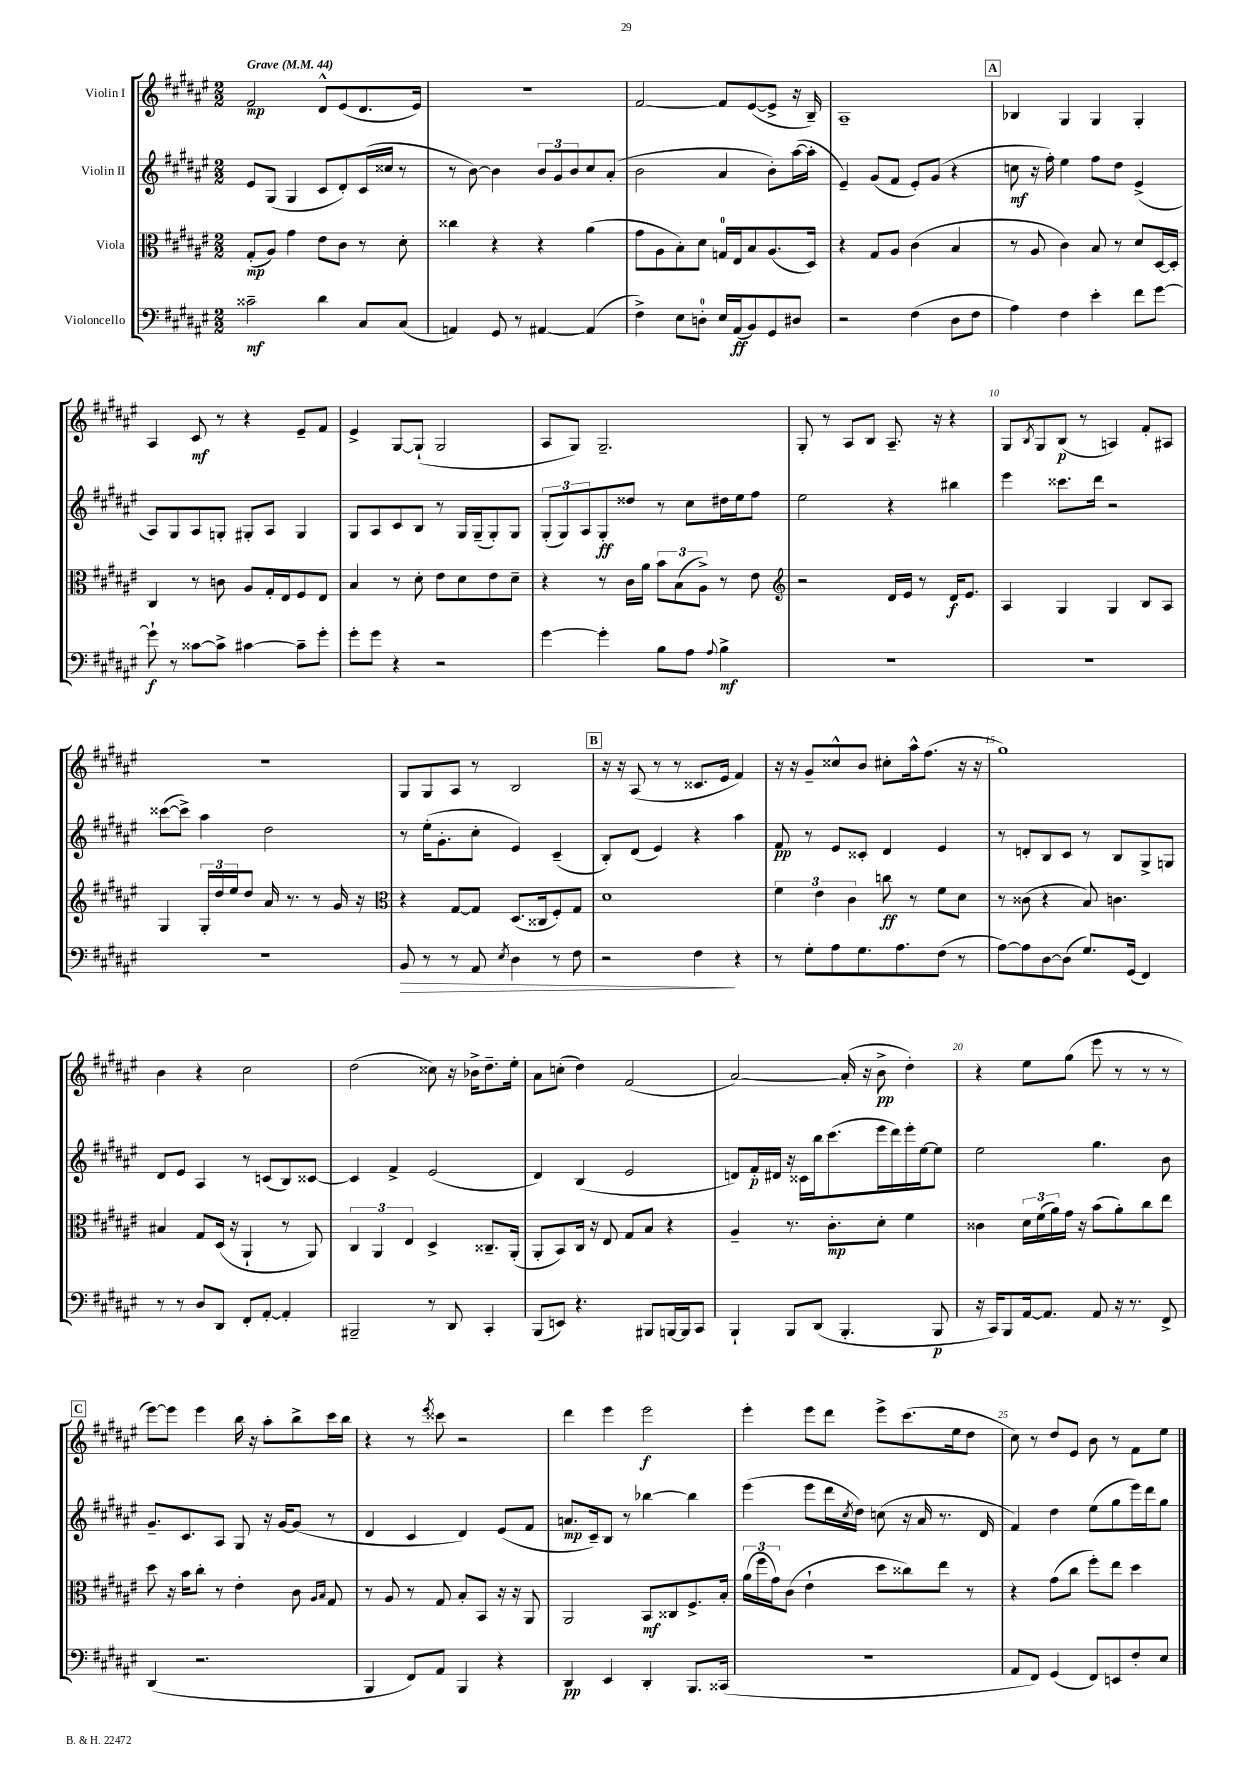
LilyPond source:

<<
\new StaffGroup <<
\new Staff = "s0" \with { instrumentName = "Violin I" } {
    \clef treble \key fis \major \numericTimeSignature \time 2/2 \tempo "Grave" 4 = 44
    fis'2\mp dis'8-^ eis'8( dis'8. eis'16) |
    R1 |
    fis'2~ fis'8 eis'8~( eis'8-> r16 b16--) |
    ais1-- |
    \mark \markup { \box "A" } bes4 gis4 gis4 gis4-. |
    ais4 cis'8\mf r8 r4 eis'8-- fis'8 |
    eis'4-> gis8~ gis8-!( gis2 |
    ais8 gis8) gis2.-- |
    gis8-. r8 ais8 b8 ais8.-- r16 r4 |
    gis8 \acciaccatura { b8 } gis8 b8\p( r8 a4) fis'8-. ais8 |
    r1 |
    gis8 gis8 ais8 r8 b2 |
    \mark \markup { \box "B" } r16 r16 ais8( r8 r8 cisis'8. eis'16 fis'4) |
    r16 r16 gis'8-- cisis''8-^ b'8 cis''8-. ais''16-^ fis''8.( r16 r16 |
    gis''1) |
    b'4 r4 cis''2 |
    dis''2( cisis''8) r16 bes'16-> dis''8.-- eis''16-. |
    ais'8 c''8-.( dis''4) fis'2( |
    ais'2~) ais'16-.( r16 b'8->\pp dis''4-.) |
    r4 eis''8 gis''8( eis'''8 r8 r8 r8 |
    \mark \markup { \box "C" } eis'''8~) eis'''8 eis'''4 b''16 r16 ais''8-. b''8-> cis'''16 b''16 |
    r4 r8 \acciaccatura { eis'''8 } cisis'''8 r2 |
    dis'''4 eis'''4 eis'''2\f |
    eis'''4-. eis'''8 dis'''8 eis'''8-> cis'''8.( eis''16 dis''8 |
    cis''8) r8 dis''8 eis'8 b'8 r8 fis'8 eis''8 \bar "|." |
}
\new Staff = "s1" \with { instrumentName = "Violin II" } {
    \clef treble \key fis \major \numericTimeSignature \time 2/2
    eis'8 gis8( gis4 cis'8 dis'8-.) cis'16( cisis''16 r8 |
    r8 b'8~) b'4 \tuplet 3/2 { b'8 gis'8 b'8 } cis''8 ais'8-.( |
    b'2 ais'4 b'8-.) ais''16~( ais''16-. |
    eis'4--) gis'8( fis'8 eis'8-.) gis'8( r4 |
    \mark \markup { \box "A" } c''8\mf r16 fis''16-.) eis''4 fis''8 dis''8 eis'4->( |
    ais8) gis8 ais8 g8-. gis8-. ais8 gis4 |
    gis8 ais8 cis'8 b8 r8 gis16 gis16--( gis8-.) gis8 |
    \tuplet 3/2 { gis8-.( gis8) ais8 } gis8-.\ff disis''8 r8 cis''8 dis''16 eis''16 fis''8 |
    eis''2 r4 bis''4 |
    eis'''4 cisis'''8. dis'''16 r2 |
    cisis'''8~( cisis'''8->) ais''4 dis''2 |
    r8 eis''16-.( gis'8.-. cis''8-. eis'4) cis'4--( |
    \mark \markup { \box "B" } b8-.) dis'8( eis'4) r4 ais''4 |
    fis'8\pp r8 eis'8 cisis'8-. dis'4 eis'4 |
    r8 d'8-. b8 cis'8 r8 b8 gis8-> g8 |
    dis'8 eis'8 ais4 r8 c'8( b8) cisis'8~ |
    cisis'4 fis'4-> eis'2( |
    dis'4) b4( eis'2 |
    d'8) fis'16-.\p dis'16 r16 cisis'16 b''16 cis'''8.( eis'''16 dis'''16) eis'''16-. eis''16~ eis''8 |
    eis''2 gis''4. b'8 |
    \mark \markup { \box "C" } gis'8.-- cis'8. ais8 gis8 r16 gis'16~ gis'8( r8 |
    dis'4 cis'4 dis'4) eis'8( fis'8 |
    a'8.\mp cis'16--) b8 r8 bes''4~ bes''4 |
    eis'''4( eis'''8 dis'''16 \acciaccatura { cis''8 } dis''16) c''8( r16 ais'16 r8. dis'16 |
    fis'4) dis''4 eis''8( gis''8 eis'''16) dis'''16 gis''8 \bar "|." |
}
\new Staff = "s2" \with { instrumentName = "Viola" } {
    \clef alto \key fis \major \numericTimeSignature \time 2/2
    gis8-.\mp( ais8) gis'4 eis'8 cis'8 r8 dis'8-. |
    cisis''4 r4 r4 ais'4( |
    gis'8 ais8 b8-.) dis'8 g16-0 eis16 b8 ais8.( dis16) |
    r4 gis8 ais8 cis'4( b4 |
    \mark \markup { \box "A" } r8 ais8 cis'4) b8 r8 dis'8 dis16~ dis16-. |
    cis4 r8 c'8 ais8 gis16-. eis16 fis8 eis8 |
    b4 r8 dis'8-. eis'8 dis'8 eis'8 dis'8-- |
    r4 r8 cis'16 ais'16 \tuplet 3/2 { b'8 b8( ais8->) } r8 eis'8 |
    \clef treble r2 dis'16 eis'16 r8 dis'16\f eis'8. |
    ais4 gis4 gis4 b8 ais8 |
    gis4 \tuplet 3/2 { gis16-. dis''16 eis''16 } dis''8 ais'16 r8. r8 gis'16 r16 |
    \clef alto r4 gis8~ gis8 dis8.( cisis16 fis8-.) gis8 |
    \mark \markup { \box "B" } dis'1 |
    \tuplet 3/2 { fis'4 eis'4 cis'4 } c''8\ff r8 fis'8 dis'8 |
    r8 cisis'8( r4 b8) c'4. |
    bis4 gis8 dis16( r16 ais,4-! r8 ais,8) |
    \tuplet 3/2 { cis4 ais,4 eis4 } dis4-> cisis8.-- ais,16-.( |
    ais,8-. b,8) cis16 r16 eis8 gis8 b8 r4 |
    ais4-- r8. cis'8.-.\mp dis'8-. fis'4 |
    cisis'4 \tuplet 3/2 { dis'16 fis'16( ais'16) } gis'16 r16 b'8( ais'8-.) cis''8 eis''8 |
    \mark \markup { \box "C" } dis''8 r16 b'16 cis''8-. r8 eis'4-. cis'8 \grace { ais16 b16 } gis8 |
    r8 ais8 r8 gis8 b8-. b,8 r16 r16 ais,8 |
    ais,2 b,8\mf cisis8 fis8.-> b16-. |
    \tuplet 3/2 { ais'16( fis''16 gis'16) } cis'8( eis'4-! dis''8 cisis''8) eis''8 r8 |
    r4 gis'8( cis''8 fis''8-.) eis''8 dis''4 \bar "|." |
}
\new Staff = "s3" \with { instrumentName = "Violoncello" } {
    \clef bass \key fis \major \numericTimeSignature \time 2/2
    cisis'2--\mf dis'4 cis8 cis8( |
    a,4) gis,8 r8 ais,4~ ais,4( |
    fis4->) eis8 d8-0-. eis16 ais,16\ff( b,8) gis,8 dis8 |
    r2 fis4( dis8 fis8 |
    \mark \markup { \box "A" } ais4) fis4 eis'4-. fis'8 gis'8~ |
    gis'8-!\f r8 cisis'8~ cisis'8-> cis'4~ cis'8-- gis'8-. |
    gis'8-. gis'8 r4 r2 |
    gis'4~ gis'4-. b8 ais8 \appoggiatura { ais8 } b4->\mf |
    R1 |
    R1 |
    R1 |
    b,8\> r8 r8 ais,8 \acciaccatura { eis8 } dis4 r8 fis8 |
    \mark \markup { \box "B" } r2 fis4\! r4 |
    r8 gis8-. ais8 gis8. ais8. fis8( r8 |
    ais8~) ais8 dis8~ dis8( gis8.) gis,16( fis,4) |
    r8 r8 dis8 dis,8 fis,8-. ais,8~-. ais,4-. |
    bis,,2-- r8 dis,8 cis,4-. |
    b,,8( e,8) r4. bis,,8 b,,16~ b,,16 cis,8 |
    b,,4-! b,,8 dis,8( b,,4.-. b,,8\p |
    r16 cis,16) b,,8 ais,16~ ais,8. ais,8 r16 r8. fis,8-> |
    \mark \markup { \box "C" } dis,4( r2. |
    b,,4 fis,8) ais,8 b,,4 r4 |
    dis,4\pp eis,4 dis,4-. b,,8. cisis,16( |
    R1 |
    ais,8 fis,8) gis,4( fis,8) e,8 fis8-. eis8 \bar "|." |
}
>>
>>
\layout { \context { \Score \override BarNumber.break-visibility = ##(#f #t #t) barNumberVisibility = #(every-nth-bar-number-visible 5) } }
